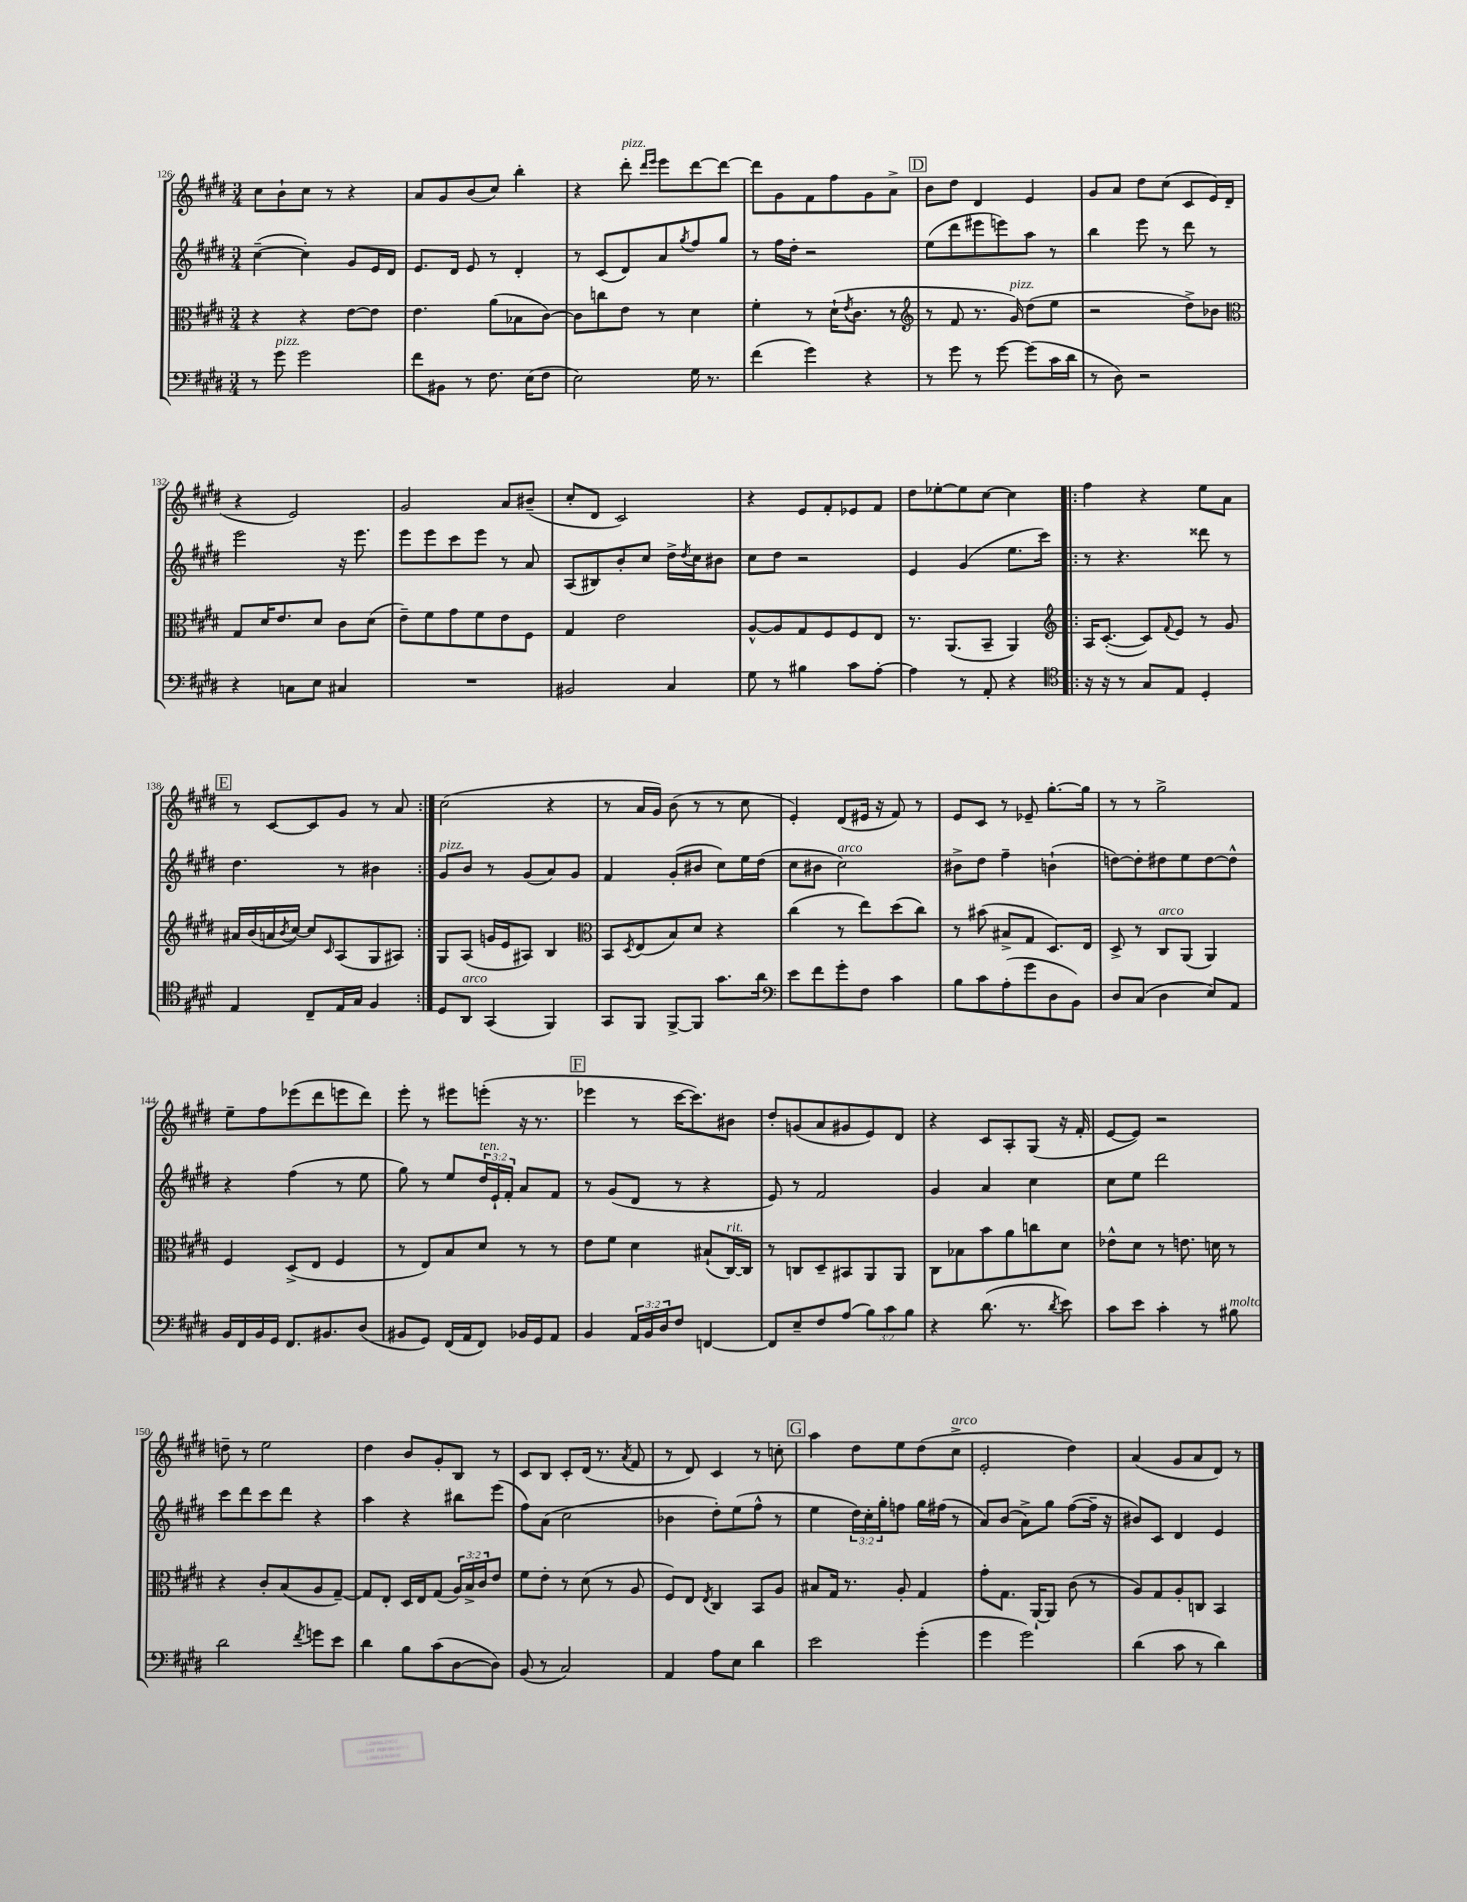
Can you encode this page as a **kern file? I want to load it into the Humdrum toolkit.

**kern	**kern	**kern	**kern
*part4	*part3	*part2	*part1
*staff4	*staff3	*staff2	*staff1
*clefF4	*clefC3	*clefG2	*clefG2
*k[f#c#g#d#]	*k[f#c#g#d#]	*k[f#c#g#d#]	*k[f#c#g#d#]
*M3/4	*M3/4	*M3/4	*M3/4
=126	=126	=126	=126
8r	4r	([4cc#~\	8cc#\L
!LO:TX:a:i:t=pizz.	!	!	!
8g#\	.	.	8b`\
2g#\	4r	4cc#'\])	8cc#\J
.	.	.	8r
.	[8e\L	8g#/L	4r
.	8e\J]	16e/L	.
.	.	16d#/JJ	.
=127	=127	=127	=127
8f#\L	4.e\	8.e/L	8a/L
8BB#X\J	.	.	8g#/
.	.	16d#/Jk	.
8r	.	8e/	(8b/
8.F#\	(8a\L	8r	8cc#/J)
.	8B-X\	4d#'/	4bb'\
(16E\KL	.	.	.
8F#\J	[8c#\J)	.	.
=128	=128	=128	=128
2E\)	8c#\L]	8r	4r
.	8ccn\	(8c#/L	.
!	!	!	!LO:TX:a:i:t=pizz.
.	8e\J	8d#/)	8ddd#'\
.	.	.	16qqddd#/LL
.	.	.	16qqeee/JJ
.	8r	8a/	8eee\L
.	.	8qgg#/	.
16G#\	4d#\	8ff#/	[8ddd#\
8.r	.	.	.
.	.	8gg#/J	8ddd#\J_
=129	=129	=129	=129
(4f#\	4f#'\	8r	8ddd#\L]
.	.	16ff#\LL	8g#\
.	.	16dd#'\JJ	.
4g#\)	8r	2r	8f#\
.	(16d#`\KL	.	8ff#\
.	8qe/	.	.
.	8.c#\J	.	.
4r	.	.	8g#\
.	8r	.	8a^\J
!!LO:REH:place=s1:t=D
=130	=130	=130	=130
*	*clefG2	*	*
8r	8r	(8ee\L	8b\L
8g#\	8f#/	8ddd#\	8dd#\J
8r	8.r	8eee#X\	4d#/
[8g#\	.	8eeen\)	.
!	!LO:TX:a:i:t=pizz.	!	!
.	16g#/)	.	.
(8g#\L]	(8dd#\L	8aa\J	4e/
16c#\L	8ee\J	8r	.
16d#\JJ	.	.	.
=131	=131	=131	=131
8r	2r	4bb\	8g#/L
8D#\)	.	.	8a/J
2r	.	8eee\	8dd#\L
.	.	8r	(8cc#\J
.	8dd#^\L)	8ddd#\	8c#/L
.	8b-X\J	8r	16e/L)
.	.	.	(16d#/JJ
!!LO:LB:g=z
=132	=132	=132	=132
*	*clefC3	*	*
4r	8G#/L	2eee\	4r
.	16d#/K	.	.
.	8.e/	.	.
8Cn\L	.	.	2e/)
8E\J	8d#/J	.	.
4C#X/	8c#\L	16r	.
.	.	8.eee\	.
.	(8d#\J	.	.
=133	=133	=133	=133
2.r	8e~\L)	8eee\L	2g#/
.	8f#\	8eee\	.
.	8g#\	8ccc#\	.
.	8f#\	8eee\J	.
.	8e\	8r	8a/L
.	8F#\J	8a/	(8b#X~/J
=134	=134	=134	=134
2BB#X/	4G#/	(8A/L	8cc#'/L
.	.	8B#X/)	8d#/J
.	2e\	8b'/	2c#/)
.	.	8cc#/J	.
4C#/	.	16dd#^\LL	.
.	.	8qdd#/	.
.	.	16cc#\J	.
.	.	8b#X\J	.
=135	=135	=135	=135
8G#\	[8A^^/L	8cc#\L	4r
8r	8A/]	8dd#\J	.
4B#X\	8G#/	2r	8e/L
.	8F#/	.	8f#'/
8c#\L	8F#/	.	8e-X/
[8A'\J	8E/J	.	8f#/J
=136	=136	=136	=136
4A\]	8.r	4e/	8dd#\L
.	.	.	[8ee-X'\
.	(8.AA/L	.	.
8r	.	(4g#/	8ee-\]
8AA'/	8BB~/J	.	[8cc#\J
4r	4AA/)	8.ee\L	4cc#\]
.	.	16ccc#\Jk)	.
=137!|:	=137!|:	=137!|:	=137!|:
*clefC4	*clefG2	*	*
16r	16A/KL	8r	4ff#\
16r	([8.c#'/J	.	.
8r	.	4.r	.
8G#/L	8c#/L])	.	4r
.	8qqf#/	.	.
8E/J	8e/J	.	.
4D#'/	8r	8ddd##X\	8ee\L
.	8g#/	8r	8a\J
!!LO:LB:g=z
!!LO:REH:place=s1:t=E
=138	=138	=138	=138
4E/	16a#X/LL	4.dd#\	8r
.	(16b/	.	.
.	16an/	.	[8c#/L
.	8qb/	.	.
.	[16cc#/JJ)	.	.
8C#~/L	8cc#/L]	.	8c#/]
.	16qqc#/	.	.
16E/L	(8A/	8r	8g#/J
16G#/JJ	.	.	.
4F#/	8G#/	4b#X\	8r
.	8A#X/J)	.	8a/
=139:|!	=139:|!	=139:|!	=139:|!
!	!	!LO:TX:a:i:t=pizz.	!
8D#/L	8G#/L	8g#/L	(2cc#\
!LO:TX:a:i:t=arco	!	!	!
8AA/J	(8A/J	8b/J	.
(4GG#/	16gn/LL	8r	.
.	16e/J	.	.
.	8A#X/J)	(8g#/L	.
4FF#/)	4B/	8a/)	4r
.	.	8g#/J	.
=140	=140	=140	=140
*	*clefC3	*	*
8GG#/L	8BB/L	4f#/	8r
.	8qD#/	.	.
8FF#/J	(8E/	.	16a/LL
.	.	.	16g#/JJ)
[8FF#^/L	8B/)	(8g#'/L	(8b\
8FF#/J]	8d#/J	8b#X/J	8r
8.g#\L	4r	8cc#\L)	8r
.	.	16ee\L	8cc#\
16a\Jk	.	(16dd#\JJ	.
=141	=141	=141	=141
*clefF4	*	*	*
8e\L	(4cc#\	8cc#\L	4e'/)
8f#\	.	8b#X\J	.
!	!	!LO:TX:a:i:t=arco	!
8g#'\	8r	2cc#\)	(8d#/L
8F#\J	8ee\L)	.	16e#X/Jk
.	.	.	16r
4c#\	(8dd#\	.	8f#/)
.	8cc#\J)	.	8r
=142	=142	=142	=142
8B\L	8r	8b#X^\L	8e/L
8c#\	(8b#X\	8dd#\J	8c#/J
(8A'\	8B#X^/L	4ff#~\	8r
8g#\	8G#/J	.	8e-X~/
8D#\	8.D#/L)	(4bn`\	[8.gg#'\L
8BB\J)	.	.	.
.	16E/Jk	.	16gg#\Jk]
=143	=143	=143	=143
8D#/L	8D#^/	[8ddn\L)	8r
(8C#/J	8r	8dd'\]	8r
!	!LO:TX:a:i:t=arco	!	!
4D#\	8C#/L	8dd#X\	2gg#^\
.	(8AA/J	8ee\	.
8E/L)	4AA/)	[8dd#\	.
8AA/J	.	8dd#^^\J]	.
!!LO:LB:g=z
=144	=144	=144	=144
16BB/LL	4F#/	4r	8ee~\L
16FF#/	.	.	.
16BB/	.	.	8ff#\
16GG#/JJ	.	.	.
8.FF#/L	(8D#^/L	(4ff#\	(8eee-X\
.	8E/J	.	8ddd#\
8.BB#X/	.	.	.
.	4F#/	8r	8eeen\
(8D#/J	.	8ee\	8ddd#\J)
=145	=145	=145	=145
8BB#X/L	8r	8gg#\)	8eee'\
8GG#/J)	8E/L)	8r	8r
(16FF#/LL	8B/	8ee/L	8eee#X\L
16AA/J	.	.	.
!	!	!LO:TX:a:i:t=ten.	!
8FF#/J)	8d#/J	24dd#/L	(8eeen'\J
.	.	24e`/	.
.	.	24f#'/JJ	.
16BB-X/LL	8r	8a/L	16r
16GG#/J	.	.	8.r
8AA/J	8r	8f#/J	.
!!LO:REH:place=s1:t=F
=146	=146	=146	=146
4BB/	8e\L	8r	4eee-X\
.	8f#\J	(8g#/L	.
24AA/LL	4d#\	8d#/J	8r
24BB/	.	.	.
24D#/J	.	.	.
8F#/J	.	8r	[16ccc#\KL
.	.	.	8.ccc#\])
[4FFn/	(8B#X`/L	4r	.
!	!LO:TX:a:i:t=rit.	!	!
.	[16C#/L)	.	8b#X\J
.	16C#/JJ]	.	.
=147	=147	=147	=147
8FF/L]	8r	8e/)	8dd#'/L
8E~/	8Cn/L	8r	(8gn/
8F#/	8D#~/	2f#/	8a/
(8A/J	8BB#X/	.	8g#X/
12B\L)	8AA/	.	8e/)
12c#\	.	.	.
.	8AA/J	.	8d#/J
12B\J	.	.	.
=148	=148	=148	=148
4r	8C#\L	4g#/	4r
.	8B-X\	.	.
(8.d#\	8b\	4a/	8c#/L
.	8a\	.	8A'/
8.r	.	.	.
.	8ccn\	4cc#\	(8G#/J
8qd#/	.	.	.
8e\)	8d#\J	.	16r
.	.	.	16f#'/
=149	=149	=149	=149
8c#\L	8e-X^^\L	8cc#\L	[8e/L
8e\J	8d#\J	8ee\J	8e/J])
4c#'\	8r	2ddd#\	2r
.	8.en\	.	.
8r	.	.	.
.	16dn\	.	.
!LO:TX:a:i:t=molto	!	!	!
8B#X\	8r	.	.
!!LO:LB:g=z
=150	=150	=150	=150
2d#\	4r	8ccc#\L	8ddn~\
.	.	8ddd#\	8r
.	8c#'/L	8ccc#\	2ee\
.	(8B/	8ddd#\J	.
8qf#/	.	.	.
8gn\L	8A/	4r	.
8e\J	[8G#~/J)	.	.
=151	=151	=151	=151
4d#\	8G#/L]	4aa\	4dd#\
.	8E'/J	.	.
8B\L	16D#/LL	4r	8b/L
.	16E/J	.	.
(8c#\	(8G#/J	.	8g#'/
[8D#\	24A/LL)	8bb#X\L	8B/J
.	24B^/	.	.
.	24c#/J	.	.
8D#\J])	8e/J	(8eee\J	8r
=152	=152	=152	=152
(8BB/	8f#\L	8ff#\L)	8c#/L
8r	8e'\J	(8a\J	8B/J
2C#/)	8r	2cc#\	8c#'/L
.	(8d#\	.	(16d#/Jk
.	.	.	8.r
.	8r	.	.
.	.	.	8qa/
.	8A/	.	8f#/
=153	=153	=153	=153
4AA/	8F#/L)	4b-X\	8r
.	8E/J	.	8d#/)
.	8qE/	.	.
8A\L	4C#/	8dd#'\L)	4c#/
8E\J	.	(8ee\	.
4d#\	8BB/L	8ff#^^\J	8r
.	8A/J	8r	8ccn'\
!!LO:REH:place=s1:t=G
=154	=154	=154	=154
2e\	8B#X/L	4ee\	4aa\
.	16G#/Jk	.	.
.	8.r	.	.
.	.	24dd#\LL)	8dd#\L
.	.	24cc#'\	.
.	.	24gg#'\J	.
.	8A'/	8ffn\J	8ee\
(4g#'\	4G#/	16gg#\LL	(8dd#\
.	.	(16ff#X\JJ	.
!	!	!	!LO:TX:a:i:t=arco
.	.	8r	8cc#^\J
=155	=155	=155	=155
4g#\	8g#'\L	8a/L)	2e'/
.	8.G#\J	(8b/J	.
2g#\)	.	8a^\L)	.
.	[16AA`/KL	.	.
.	8AA/J]	8gg#\J	.
.	(8c#\	([8ff#\L	4dd#\)
.	8r	16ff#~\Jk]	.
.	.	16r	.
=156	=156	=156	=156
(4d#\	8A/L)	8b#X/L)	(4a/
.	8G#/	8c#/J	.
8c#\	8A'/	4d#/	8g#/L
8r	8Cn/J	.	8a/
4d#\)	4BB/	4e/	8d#/J)
.	.	.	8r
==	==	==	==
*-	*-	*-	*-
